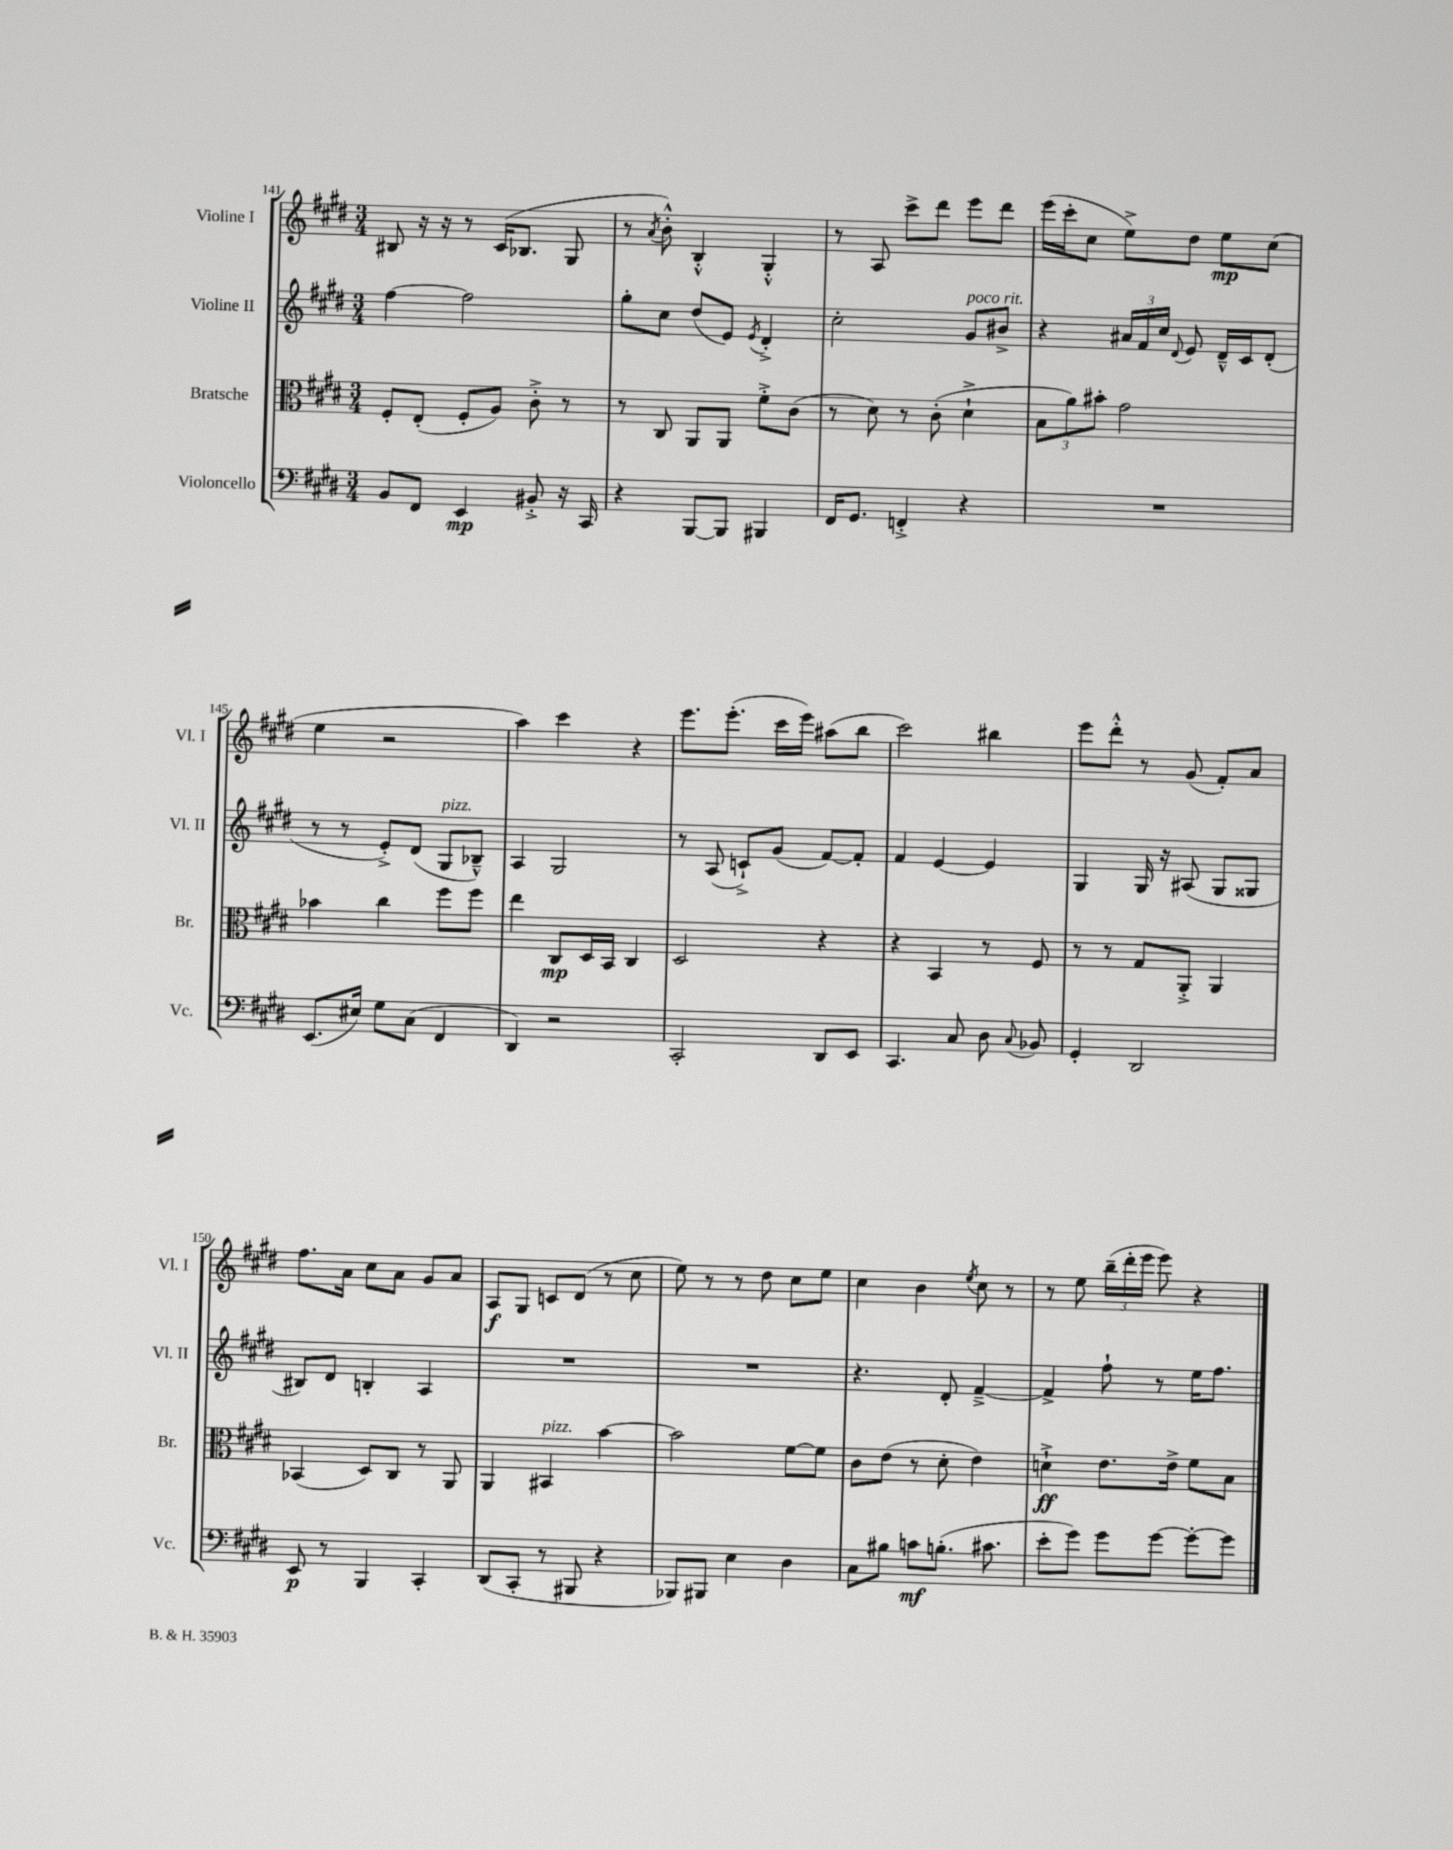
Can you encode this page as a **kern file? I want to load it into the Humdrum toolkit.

**kern	**dynam	**kern	**dynam	**kern	**kern	**dynam
*part4	*part4	*part3	*part3	*part2	*part1	*part1
*staff4	*staff4	*staff3	*staff3	*staff2	*staff1	*staff1
*I"Violoncello	*	*I"Bratsche	*	*I"Violine II	*I"Violine I	*
*I'Vc.	*	*I'Br.	*	*I'Vl. II	*I'Vl. I	*
*clefF4	*	*clefC3	*	*clefG2	*clefG2	*
*k[f#c#g#d#]	*	*k[f#c#g#d#]	*	*k[f#c#g#d#]	*k[f#c#g#d#]	*
*M3/4	*	*M3/4	*	*M3/4	*M3/4	*
=141	=141	=141	=141	=141	=141	=141
8BB/L	.	8F#'/L	.	[4ff#\	8B#X/	.
8FF#/J	.	(8E'/J	.	.	16r	.
.	.	.	.	.	16r	.
4EE/	mp	8F#'/L	.	2ff#\]	8r	.
.	.	8A/J)	.	.	(16c#/KL	.
.	.	.	.	.	8.B-X/J	.
8BB#X'^/	.	8c#'^\	.	.	.	.
16r	.	8r	.	.	8G#/	.
16CC#/	.	.	.	.	.	.
=142	=142	=142	=142	=142	=142	=142
4r	.	8r	.	8gg#'\L	8r	.
.	.	.	.	.	8qa/	.
.	.	8C#/	.	8cc#\J	8b'^^\)	.
[8BBB/L	.	8AA/L	.	(8dd#/L	4B'^^/	.
8BBB/J]	.	8AA/J	.	8e/J)	.	.
.	.	.	.	8qe/	.	.
4BBB#X/	.	8f#'^\L	.	4d#'^/	4G#'^^/	.
.	.	(8c#\J	.	.	.	.
=143	=143	=143	=143	=143	=143	=143
16FF#/KL	.	8r	.	2cc#'\	8r	.
8.GG#/J	.	.	.	.	.	.
.	.	8d#\)	.	.	8A/	.
4FFn'^/	.	8r	.	.	8ccc#^\L	.
.	.	(8c#'\	.	.	8ddd#\J	.
!	!	!	!	!LO:TX:a:i:t=poco rit.	!	!
4r	.	4d#`^\	.	8g#/L	8eee\L	.
.	.	.	.	8b#X^/J	8ddd#\J	.
=144	=144	=144	=144	=144	=144	=144
2.r	.	12B\L	.	4r	(16eee\LL	.
.	.	.	.	.	16ccc#'\J	.
.	.	12a\)	.	.	.	.
.	.	.	.	.	8cc#\J	.
.	.	12b#X'\J	.	.	.	.
.	.	2g#\	.	24a#X/LL	8ee^\L)	.
.	.	.	.	24f#/	.	.
.	.	.	.	24cc#/JJ	.	.
.	.	.	.	8qqd#/	.	.
.	.	.	.	8e/	8dd#\J	.
.	.	.	.	16d#~^^/LL	8ee\L	mp
.	.	.	.	16c#/J	.	.
.	.	.	.	(8d#'/J	(8cc#\J	.
!!LO:LB:g=z
=145	=145	=145	=145	=145	=145	=145
(8.EE/L	.	4b-X\	.	8r	4ee\	.
.	.	.	.	8r	.	.
16E#X/Jk)	.	.	.	.	.	.
8G#\L	.	4cc#\	.	8e'^/L)	2r	.
(8C#\J	.	.	.	(8d#/J	.	.
!	!	!	!	!LO:TX:a:i:t=pizz.	!	!
4FF#/	.	8ff#\L	.	8G#/L	.	.
.	.	8ff#\J	.	8B-X~^^/J)	.	.
=146	=146	=146	=146	=146	=146	=146
4DD#/)	.	4ee\	.	4A/	4aa\)	.
2r	.	8C#/L	mp	2G#/	4ccc#\	.
.	.	16D#/L	.	.	.	.
.	.	16BB/JJ	.	.	.	.
.	.	4C#/	.	.	4r	.
=147	=147	=147	=147	=147	=147	=147
2CC#'/	.	2D#/	.	8r	8.eee\L	.
.	.	.	.	(8A/	.	.
.	.	.	.	.	(8.eee'\J	.
.	.	.	.	8cn`^/L)	.	.
.	.	.	.	(8g#/J	16ccc#\LL	.
.	.	.	.	.	16eee\JJ)	.
8DD#/L	.	4r	.	[8f#/L)	(8aa#X\L	.
8EE/J	.	.	.	8f#'/J]	8bb\J	.
=148	=148	=148	=148	=148	=148	=148
4.CC#/	.	4r	.	4f#/	2ccc#\)	.
.	.	4BB/	.	[4e/	.	.
8C#/	.	.	.	.	.	.
8D#\	.	8r	.	4e/]	4bb#X\	.
8qqC#/	.	.	.	.	.	.
8BB-X/	.	8F#/	.	.	.	.
=149	=149	=149	=149	=149	=149	=149
4GG#'/	.	8r	.	4G#/	8eee\L	.
.	.	8r	.	.	8ddd#'^^\J	.
2DD#/	.	8G#/L	.	16G#/	8r	.
.	.	.	.	16r	.	.
.	.	8AA'^/J	.	(8A#X/	(8g#/	.
.	.	4AA/	.	8G#/L	8f#'/L)	.
.	.	.	.	8G##X/J	8a/J	.
!!LO:LB:g=z
=150	=150	=150	=150	=150	=150	=150
8EE/	p	(4BB-X/	.	8B#X/L)	8.ff#\L	.
8r	.	.	.	8d#/J	.	.
.	.	.	.	.	16a\Jk	.
4BBB/	.	8D#/L)	.	4Bn'/	8cc#\L	.
.	.	8C#/J	.	.	8a\J	.
4CC#'/	.	8r	.	4A/	8g#/L	.
.	.	8AA/	.	.	8a/J	.
=151	=151	=151	=151	=151	=151	=151
(8DD#/L	.	4AA/	.	2.r	8A/L	f
8CC#'/J	.	.	.	.	8G#/J	.
!	!	!LO:TX:a:i:t=pizz.	!	!	!	!
8r	.	4BB#X/	.	.	8cn/L	.
8BBB#X/	.	.	.	.	(8d#/J	.
4r	.	[4b\	.	.	8r	.
.	.	.	.	.	8cc#\	.
=152	=152	=152	=152	=152	=152	=152
8BBB-X/L)	.	2b\]	.	2.r	8ee\)	.
8BBB#X/J	.	.	.	.	8r	.
4E\	.	.	.	.	8r	.
.	.	.	.	.	8dd#\	.
4D#\	.	[8f#\L	.	.	8cc#\L	.
.	.	8f#\J]	.	.	8ee\J	.
=153	=153	=153	=153	=153	=153	=153
8C#\L	.	8c#\L	.	4.r	4cc#\	.
8B#X\J	.	(8e\J	.	.	.	.
8cn\L	mf	8r	.	.	4b\	.
(8.Bn'\J	.	8d#'\	.	8d#'/	.	.
.	.	.	.	.	8qee/	.
.	.	4e\)	.	[4f#~^/	8cc#\	.
8.c#X\	.	.	.	.	.	.
.	.	.	.	.	8r	.
=154	=154	=154	=154	=154	=154	=154
8e'\L	.	4dn`^\	ff	4f#^/]	8r	.
8g#\J)	.	.	.	.	8ee\	.
8g#\L	.	8.e\L	.	8ff#`\	(24bb~\LL	.
.	.	.	.	.	24ddd#'\	.
.	.	.	.	.	24eee\JJ	.
[8g#\J	.	.	.	8r	8eee\)	.
.	.	16e^\Jk	.	.	.	.
8g#'\L_	.	8f#\L	.	16ee\KL	4r	.
.	.	.	.	8.ff#\J	.	.
8g#\J]	.	8B\J	.	.	.	.
==	==	==	==	==	==	==
*-	*-	*-	*-	*-	*-	*-
